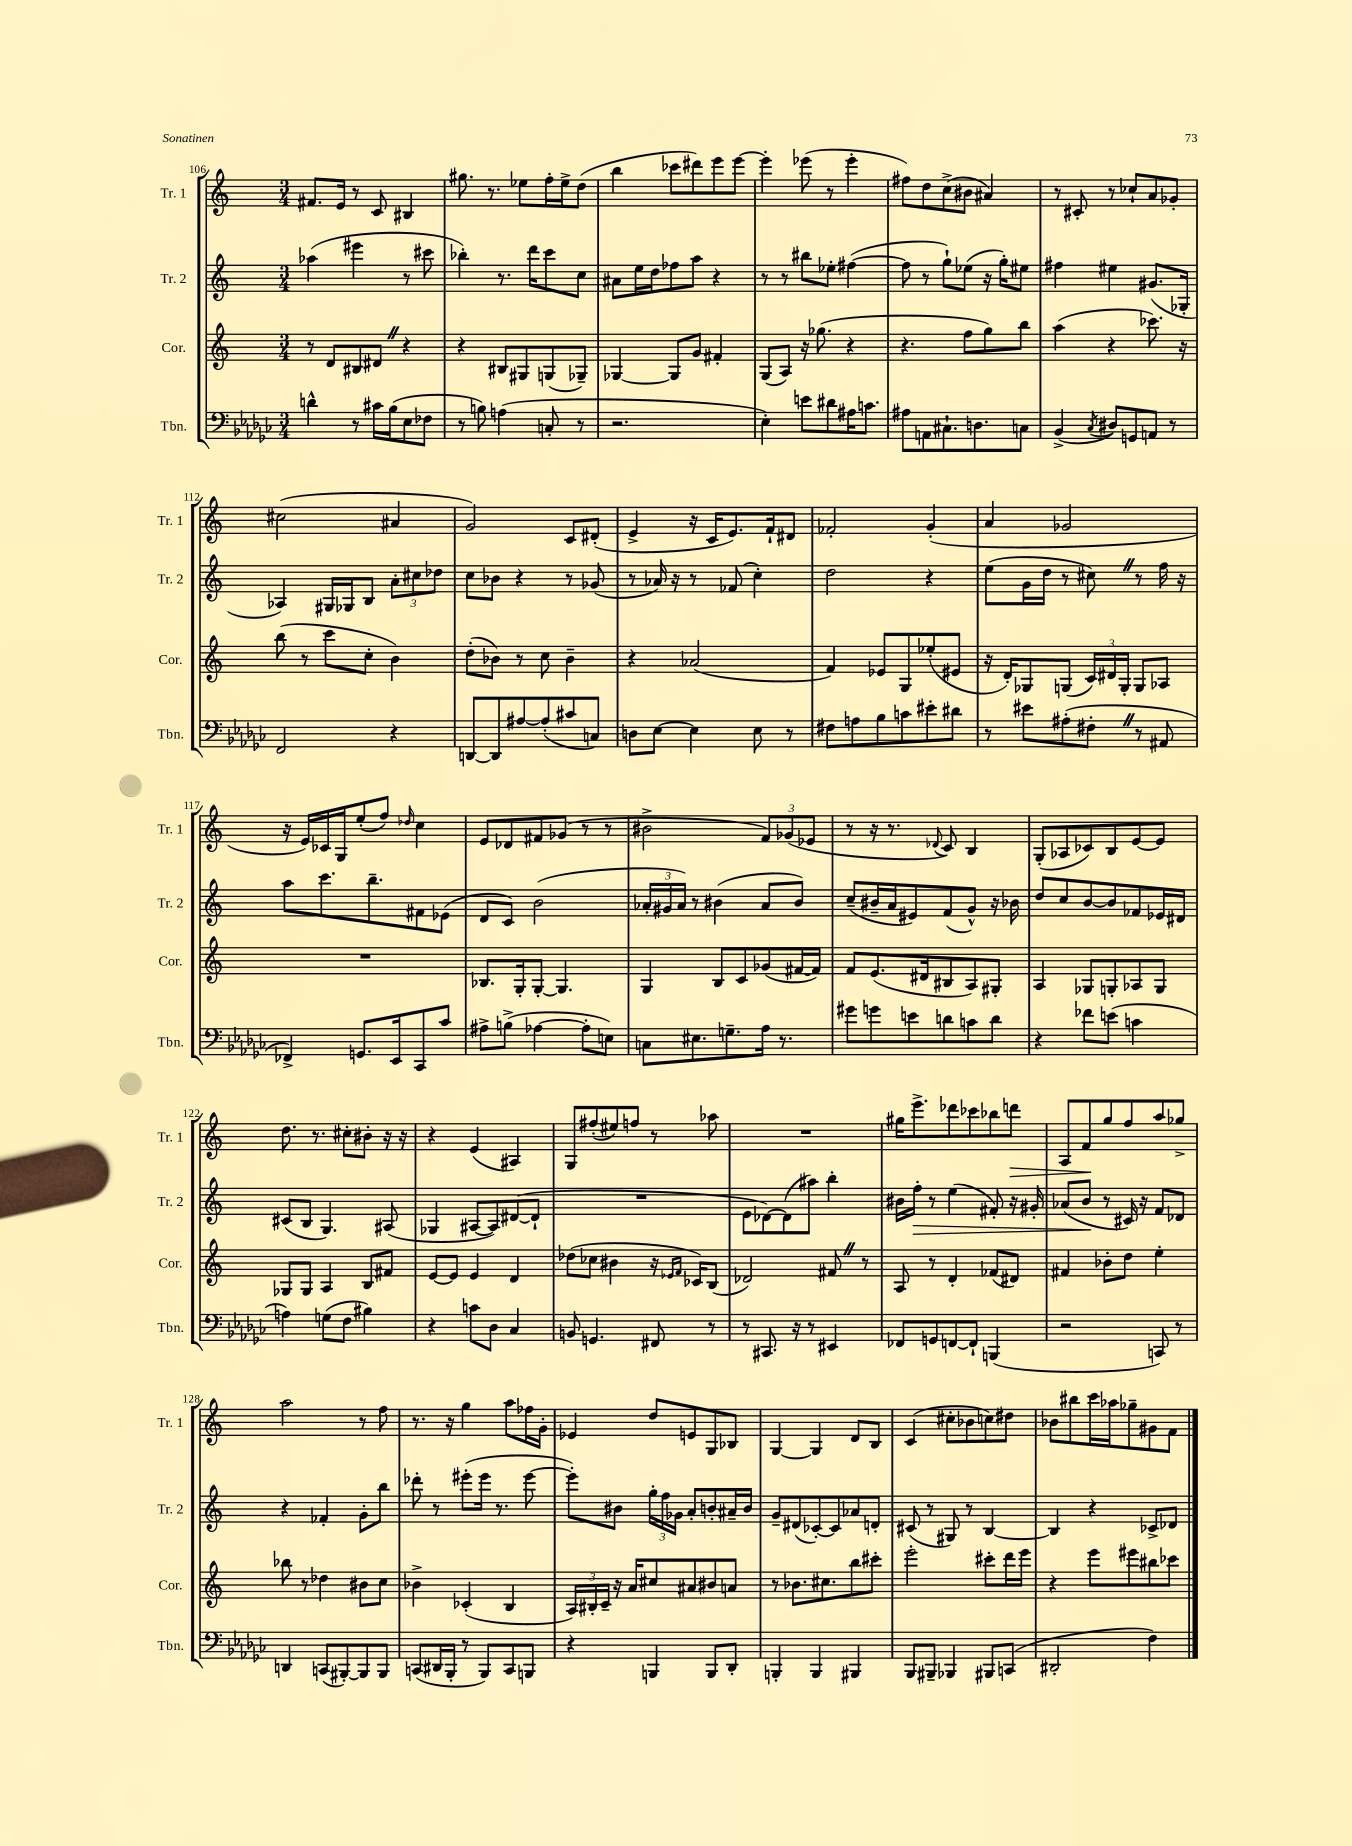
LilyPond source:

<<
\new StaffGroup <<
\new Staff = "s0" \with { instrumentName = "Tr. 1" shortInstrumentName = "Tr. 1" } {
    \clef treble \key c \major \numericTimeSignature \time 3/4
    \autoBeamOff fis'8.[ e'16] r8 c'8 bis4 |
    gis''8. r8. ees''8[ f''16-. ees''16-> d''8]( |
    b''4 ces'''8[ dis'''8) e'''8 e'''8]~ |
    e'''4-. ees'''8( r8 ees'''4-. |
    fis''8[) d''8 c''8->( bis'8] ais'4) |
    r8 cis'8-. r8 ces''8[-! a'8 ges'8]-. |
    cis''2( ais'4 |
    g'2) c'8[ dis'8]-.( |
    e'4-> r16 c'16[ e'8.) f'16-! dis'8] |
    fes'2-. g'4-.( |
    a'4 ges'2 |
    r16 e'16[) ces'16 g16 e''8-.( f''8]) \grace { des''16 } c''4 |
    e'8[ des'8 fis'8 ges'8]( r8 r8 |
    bis'2-> \tuplet 3/2 { f'8[) ges'8( ees'8] } |
    r8 r16 r8. \appoggiatura { des'8 } c'8) b4 |
    g8[-.( aes8 ces'8) b8 e'8~ e'8] |
    d''8. r8. cis''8[-. bis'8]-. r16 r16 |
    r4 e'4( ais4) |
    g8[ fis''8-.( eis''8) f''8] r8 aes''8 |
    R2. |
    gis''16[ e'''8.-> des'''8 ces'''8 bes''8 d'''8]\> |
    a8[ f'8\! g''8 f''8 a''8 ges''8]-> |
    a''2 r8 f''8 |
    r8. r16 g''4 a''8[ fes''16 g'16]-. |
    ees'4 d''8[ e'8 g8 bes8] |
    g4~ g4 d'8[ b8] |
    c'4( cis''8[-. bes'8 c''8) dis''8] |
    bes'8[ bis''8 c'''16 aes''16 ges''8-- gis'8 f'8] \bar "|." |
}
\new Staff = "s1" \with { instrumentName = "Tr. 2" shortInstrumentName = "Tr. 2" } {
    \clef treble \key c \major \numericTimeSignature \time 3/4
    \autoBeamOff aes''4( eis'''4 r8 cis'''8 |
    bes''4-.) r8. d'''16[ c'''8 c''8] |
    ais'8[ e''16 d''16 fes''8 a''8] r4 |
    r8 r8 bis''8[ ees''8]-. fis''4~( |
    fis''8 r8 g''8[-!) ees''8]( r16 g''16[-.) eis''8] |
    fis''4 eis''4 gis'8.[( ges16]-. |
    aes4) gis16[ ges16 b8] \tuplet 3/2 { a'8[-. cis''8 des''8] } |
    c''8[ bes'8] r4 r8 ges'8( |
    r8 aes'16) r16 r8 fes'8( c''4-.) |
    d''2 r4 |
    e''8[( g'16 d''16] r8 cis''8) \once \override BreathingSign.text = \markup { \musicglyph "scripts.caesura.straight" } \breathe r8 f''16 r16 |
    a''8[ c'''8. b''8.-- fis'8 ees'8]( |
    d'8[ c'8]) b'2( |
    \tuplet 3/2 { aes'16[-. gis'16 aes'16]) } r8 bis'4( aes'8[ bis'8]) |
    c''8[--( bis'16-- a'16 eis'8) f'8( g'8]-^) r16 bes'16 |
    d''8[ c''8 b'8~ b'8 fes'8 ees'16 dis'16] |
    cis'8[( b8] g4.) ais8( |
    ges4 ais8[~ ais8) dis'8~( dis'8]-! |
    R2. |
    e'8[ des'8~) des'8( ais''8]) b''4-. |
    bis'16[ f''16]-.\> r8 e''4( fis'8-.) r16 gis'16-. |
    aes'8[( b'8]\! r8 cis'16) r16 f'8[ des'8] |
    r4 fes'4-. g'8[-. b''8] |
    des'''8-. r8 eis'''8[-.( eis'''16] r8. eis'''8~ |
    eis'''8[-.) bis'8] \tuplet 3/2 { g''16[-. f''16 ges'16] } a'8[-. b'8-. ais'16-- b'16] |
    g'8[-- dis'8( ces'8~-.) ces'8 aes'8 d'8]-. |
    cis'8( r8 gis8) r8 b4~ |
    b4 r4 ces'8[-> des'8] \bar "|." |
}
\new Staff = "s2" \with { instrumentName = "Cor." shortInstrumentName = "Cor." } {
    \clef treble \key c \major \numericTimeSignature \time 3/4
    \autoBeamOff r8 d'8[ bis8 dis'8] \once \override BreathingSign.text = \markup { \musicglyph "scripts.caesura.straight" } \breathe r4 |
    r4 bis8[ gis8 g8( ges8]--) |
    ges4~ ges8[ g'8] fis'4-. |
    g8[( a8]) r16 ges''8.( r4 |
    r4. f''8[ g''8) b''8] |
    a''4( r4 ces'''8.) r16 |
    b''8( r8 c'''8[ c''8]-. b'4) |
    d''8[-.( bes'8]) r8 c''8 bes'4-- |
    r4 aes'2( |
    f'4) ees'8[ g8 ees''8-.( eis'8] |
    r16 d'16[-.) ges8 g8]( \tuplet 3/2 { c'16[) dis'16 g16]-. } g8[ aes8] |
    R2. |
    bes8.[ g16-. g8]~-. g4. |
    g4 b8[ c'8 ges'8( fis'16~ fis'16]) |
    f'8[ e'8.( dis'16 bis8 a8) gis8]-. |
    a4 ges8[ g8-. aes8 g8] |
    ges8[ ges8] a4 b8[ fis'8] |
    e'8[~ e'8] e'4 d'4 |
    des''8[( ces''8] bis'4 r16 \grace { ees'16[ f'16] } ces'16[) b8]( |
    des'2) fis'8 \once \override BreathingSign.text = \markup { \musicglyph "scripts.caesura.straight" } \breathe r8 |
    a8 r8 d'4-. fes'8[( dis'8]) |
    fis'4 bes'8[-. d''8] e''4-. |
    bes''8 r8 des''4 bis'8[ c''8] |
    bes'4-> ces'4-.( b4 |
    \tuplet 3/2 { a16[) bis16-. c'16]-- } r16 a'16[ cis''8 ais'8 bis'8 a'8] |
    r8 bes'8.[ cis''8. b''8 cis'''8]-. |
    e'''2-. cis'''8[-. d'''16 e'''16] |
    r4 e'''8[ eis'''8 bis''8 ces'''8] \bar "|." |
}
\new Staff = "s3" \with { instrumentName = "Tbn." shortInstrumentName = "Tbn." } {
    \clef bass \key ges \major \numericTimeSignature \time 3/4
    \autoBeamOff d'4-^ r8 cis'16[ bes16( ees8 fes8] |
    r8 b8) a4( c8-. r8 |
    r2. |
    ees4-.) e'8[ dis'8 ais16 c'8.] |
    ais8[ a,8 cis8.-! d8. c8] |
    bes,4->( \acciaccatura { ces8 } dis8[) g,8 a,8] r8 |
    f,2 r4 |
    d,8[~ d,8 ais8~ ais8-.( cis'8 c8]) |
    d8[ ees8]~ ees4 ees8 r8 |
    fis8[ a8 bes8 c'8 eis'8-. dis'8] |
    r8 eis'8[ ais8-.( fis8]-. \once \override BreathingSign.text = \markup { \musicglyph "scripts.caesura.straight" } \breathe r8 ais,8 |
    fes,4->) g,8.[ ees,16 ces,8 ces'8] |
    ais8[-> b8]->( aes4~ aes8[-. e8]) |
    c8[ eis8. g8.-- aes16] r8. |
    gis'8[ g'8 e'8 d'8 c'8 d'8] |
    r4 fes'8[ e'8]( c'4 |
    a4) g8[( f8] bis4) |
    r4 c'8[ des8] ces4 |
    b,8 g,4. fis,8 r8 |
    r8 cis,8. r16 r8 eis,4 |
    fes,8[ g,8 f,8~ f,8]-! b,,4( |
    r2 c,8) r8 |
    d,4 c,8[( bis,,8~-.) bis,,8 bis,,8] |
    c,8[( dis,16 bes,,16]-. r8 bes,,8[) c,8 b,,8] |
    r4 b,,4 b,,8[ des,8]-. |
    b,,4-. b,,4 bis,,4 |
    bes,,8[ bis,,8]-- bes,,4 bis,,8[ c,8]( |
    dis,2-. f4) \bar "|." |
}
>>
>>
\layout { \context { \Score currentBarNumber = #106 } }
